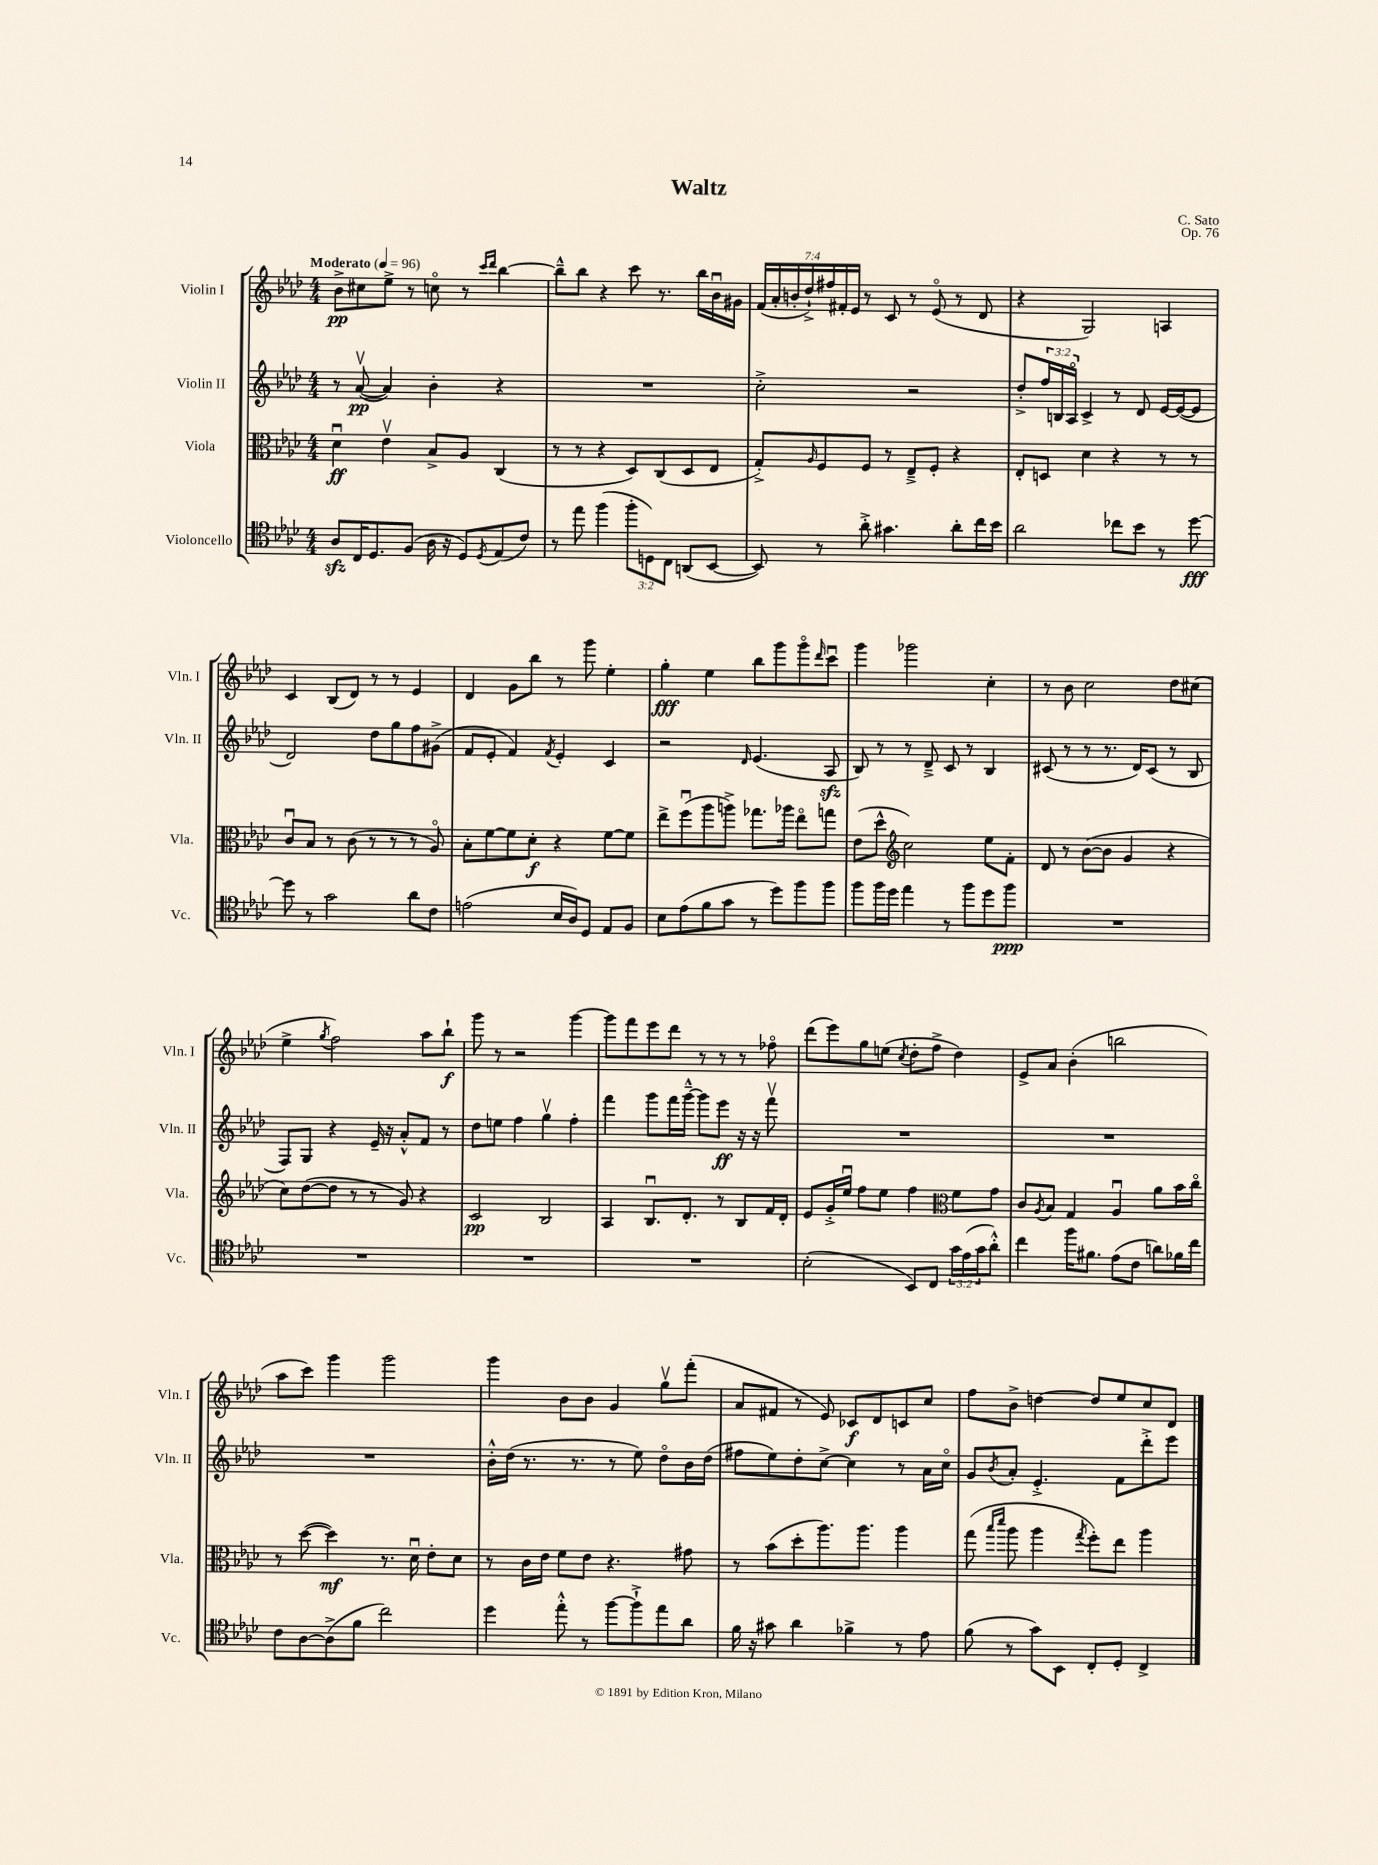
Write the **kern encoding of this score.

**kern	**dynam	**kern	**dynam	**kern	**dynam	**kern	**dynam
*part4	*part4	*part3	*part3	*part2	*part2	*part1	*part1
*staff4	*staff4	*staff3	*staff3	*staff2	*staff2	*staff1	*staff1
*I"Violoncello	*	*I"Viola	*	*I"Violin II	*	*I"Violin I	*
*I'Vc.	*	*I'Vla.	*	*I'Vln. II	*	*I'Vln. I	*
*clefC4	*	*clefC3	*	*clefG2	*	*clefG2	*
*k[b-e-a-d-]	*	*k[b-e-a-d-]	*	*k[b-e-a-d-]	*	*k[b-e-a-d-]	*
*M4/4	*	*M4/4	*	*M4/4	*	*M4/4	*
*MM96	*	*MM96	*	*MM96	*	*MM96	*
=1	=1	=1	=1	=1	=1	=1	=1
!	!	!	!	!	!	!LO:TX:a:B:t=Moderato	!
8A-zz/L	.	4d-u\	ff	8r	.	8b-^\L	pp
16C/K	.	.	.	([8a-v/	pp	8cc#X\	.
8.D-/	.	.	.	.	.	.	.
.	.	4e-v\	.	4a-/])	.	8ee-^\J	.
(8F/J	.	.	.	.	.	8r	.
16A-\	.	8B-^/L	.	4b-'\	.	8ccn\	.
16r	.	.	.	.	.	.	.
8D-/L)	.	8A-/J	.	.	.	8r	.
.	.	.	.	.	.	16qqccc/LL	.
8qD-/	.	.	.	.	.	16qqddd-/JJ	.
(8E-/	.	(4C/	.	4r	.	[4bb-\	.
8c/J)	.	.	.	.	.	.	.
=2	=2	=2	=2	=2	=2	=2	=2
8r	.	8r	.	1r	.	8bb-~^^\L]	.
8ee-\	.	8r	.	.	.	8bb-\J	.
(4ff\	.	4r	.	.	.	4r	.
12ff'\L	.	8D-/L)	.	.	.	8ccc\	.
12Dn\)	.	.	.	.	.	.	.
.	.	(8C/	.	.	.	8.r	.
12C\J	.	.	.	.	.	.	.
(8AAn/L	.	8D-/	.	.	.	.	.
.	.	.	.	.	.	16bb-\LL	.
[8BB-/J	.	8E-/J	.	.	.	16b-u\	.
.	.	.	.	.	.	16g#X\JJ	.
=3	=3	=3	=3	=3	=3	=3	=3
8BB-/])	.	8G'^/L)	.	2cc'^\	.	(28f/LL	.
.	.	.	.	.	.	28a-'/	.
.	.	.	.	.	.	28bn'/	.
.	.	.	.	.	.	28dd-`^/)	.
.	.	16qqA-/	.	.	.	.	.
8r	.	8F/	.	.	.	.	.
.	.	.	.	.	.	28ff#X/	.
.	.	.	.	.	.	28f#X'/	.
.	.	.	.	.	.	28e-/JJ	.
8a-'^\	.	8F/J	.	.	.	8r	.
4.g#X\	.	8r	.	.	.	8c/	.
.	.	8E-~^/L	.	2r	.	8r	.
.	.	8F'/J	.	.	.	(8e-/	.
8a-'\L	.	4r	.	.	.	8r	.
16cc\L	.	.	.	.	.	8d-/	.
16b-\JJ	.	.	.	.	.	.	.
=4	=4	=4	=4	=4	=4	=4	=4
2a-\	.	8E-'/L	.	8dd-'^/L	.	4r	.
.	.	8Dn/J	.	24ff/L	.	.	.
.	.	.	.	24Bn/	.	.	.
.	.	.	.	24A-/JJ	.	.	.
.	.	4d-\	.	4c^/	.	2G/)	.
8cc-X\L	.	4r	.	8r	.	.	.
8b-\J	.	.	.	8d-/	.	.	.
8r	.	8r	.	[16e-/LL	.	4An/	.
.	.	.	.	(16e-/J_	.	.	.
[8dd-\	fff	8r	.	8e-/J]	.	.	.
!!LO:LB:g=z
=5	=5	=5	=5	=5	=5	=5	=5
8dd-\]	.	8cu/L	.	2d-/)	.	4c/	.
8r	.	8B-/J	.	.	.	.	.
2g\	.	8r	.	.	.	(8B-/L	.
.	.	(8c\	.	.	.	8d-/J)	.
.	.	8r	.	8dd-\L	.	8r	.
.	.	8r	.	8gg\	.	8r	.
8a-\L	.	8r	.	8ff\	.	4e-/	.
8c\J	.	8A-/)	.	(8g#X^\J	.	.	.
=6	=6	=6	=6	=6	=6	=6	=6
(2en\	.	8B-'\L	.	8f/L	.	4d-/	.
.	.	[8f\	.	8e-'/J	.	.	.
.	.	8f\]	.	4f/)	.	8g\L	.
.	.	8d-'\J	f	.	.	8bb-\J	.
.	.	.	.	8qf/	.	.	.
16B-/LL	.	4r	.	4e-'/	.	8r	.
16A-/J)	.	.	.	.	.	.	.
8D-/J	.	.	.	.	.	8ggg\	.
8E-/L	.	[8f\L	.	4c/	.	4ee-'\	.
8F/J	.	8f\J]	.	.	.	.	.
=7	=7	=7	=7	=7	=7	=7	=7
8B-\L	.	8ee-^\L	.	2r	.	4gg'\	fff
(8e-\	.	(8ffu\	.	.	.	.	.
8f\	.	8aa-\	.	.	.	4ee-\	.
8g\J	.	8aan^\J)	.	.	.	.	.
.	.	.	.	16qqd-/	.	.	.
8r	.	8.gg-X\L	.	(4.e-/	.	8bb-\L	.
8dd-\L)	.	.	.	.	.	8ggg\	.
.	.	16aa-X\Jk	.	.	.	.	.
8ff\	.	8ee-\L	.	.	.	8ggg\	.
.	.	.	.	.	.	16qqddd-/	.
8ff\J	.	8ggn\J	.	8A-zz/	.	8cccu\J	.
=8	=8	=8	=8	=8	=8	=8	=8
8ff\L	.	(8e-\L	.	8B-/)	.	4ggg\	.
16ff\L	.	8dd-^^\J	.	8r	.	.	.
16dd-\JJ	.	.	.	.	.	.	.
*	*	*clefG2	*	*	*	*	*
4ee-\	.	2cc\)	.	8r	.	2ggg-X\	.
.	.	.	.	8d-~^/	.	.	.
8r	.	.	.	8c/	.	.	.
8ff\L	.	.	.	8r	.	.	.
8dd-\	.	8ee-\L	.	4B-/	.	4cc'\	.
8ff\J	ppp	8f'\J	.	.	.	.	.
=9	=9	=9	=9	=9	=9	=9	=9
1r	.	8d-/	.	(8c#X/	.	8r	.
.	.	8r	.	8r	.	8b-\	.
.	.	([8b-\L	.	8r	.	2cc\	.
.	.	8b-\J]	.	8.r	.	.	.
.	.	4g/	.	.	.	.	.
.	.	.	.	16d-/KL)	.	.	.
.	.	.	.	(8c#/J	.	.	.
.	.	4r	.	8r	.	8dd-\L	.
.	.	.	.	8B-/	.	(8cc#X\J	.
!!LO:LB:g=z
=10	=10	=10	=10	=10	=10	=10	=10
1r	.	8cc\L)	.	8F/L)	.	4ee-^\	.
.	.	([8dd-\	.	8G/J	.	.	.
.	.	.	.	.	.	8qgg/	.
.	.	8dd-\J]	.	4r	.	2ff\)	.
.	.	8r	.	.	.	.	.
.	.	8r	.	16e-~/	.	.	.
.	.	.	.	16r	.	.	.
.	.	8g/)	.	8a-'^^/L	.	.	.
.	.	4r	.	8f/J	.	8aa-\L	.
.	.	.	.	8r	.	8bb-`\J	f
=11	=11	=11	=11	=11	=11	=11	=11
1r	.	2c/	pp	8dd-\L	.	8ggg\	.
.	.	.	.	8een\J	.	8r	.
.	.	.	.	4ff\	.	2r	.
.	.	2B-/	.	4ggv\	.	.	.
.	.	.	.	4ff'\	.	[4ggg\	.
=12	=12	=12	=12	=12	=12	=12	=12
1r	.	4A-/	.	4fff\	.	8ggg\L]	.
.	.	.	.	.	.	8fff\	.
.	.	8.B-u/L	.	8ggg\L	.	8eee-\	.
.	.	.	.	16fff\L	.	8ddd-\J	.
.	.	8.d-'/J	.	[16ggg~^^\JJ	.	.	.
.	.	.	.	8ggg\L]	.	8r	.
.	.	8r	.	8eee-\J	ff	8r	.
.	.	8B-/L	.	16r	.	8r	.
.	.	.	.	16r	.	.	.
.	.	16f/L	.	8fffv\	.	8ff-X\	.
.	.	16d-'/JJ	.	.	.	.	.
=13	=13	=13	=13	=13	=13	=13	=13
(2B-'\	.	8e-/L	.	1r	.	(8ddd-\L	.
.	.	16g'^/L	.	.	.	8eee-\)	.
.	.	16ee-u/JJ	.	.	.	.	.
.	.	8ff\L	.	.	.	8gg\	.
.	.	8ee-\J	.	.	.	(8een\J	.
.	.	.	.	.	.	8qcc/	.
8BB-/L)	.	4ff\	.	.	.	8dd-'\L	.
8C/J	.	.	.	.	.	8ff^\J	.
*	*	*clefC3	*	*	*	*	*
24g\LL	.	8f\L	.	.	.	4dd-\)	.
(24e-\	.	.	.	.	.	.	.
24g\J	.	.	.	.	.	.	.
8a-'^^\J)	.	8g\J	.	.	.	.	.
=14	=14	=14	=14	=14	=14	=14	=14
4cc\	.	8c/L	.	1r	.	8e-^/L	.
.	.	8qA-/	.	.	.	.	.
.	.	8B-/J	.	.	.	8a-/J	.
16ff\KL	.	4G/	.	.	.	(4b-'\	.
8.f#X\J	.	.	.	.	.	.	.
(8e-\L	.	4A-u/	.	.	.	2bbn\	.
8c\J	.	.	.	.	.	.	.
8an\L)	.	8a-\L	.	.	.	.	.
16f-X\L	.	16b-\L	.	.	.	.	.
16cc\JJ	.	16cc\JJ	.	.	.	.	.
!!LO:LB:g=z
=15	=15	=15	=15	=15	=15	=15	=15
8c\L	.	8r	.	1r	.	8aa-\L	.
[8A-\	.	([8dd-\	.	.	.	8ccc\J)	.
(8A-^\]	.	4dd-\])	mf	.	.	4ggg\	.
8f\J	.	.	.	.	.	.	.
2cc\)	.	8.r	.	.	.	2ggg\	.
.	.	16d-u\	.	.	.	.	.
.	.	8e-'\L	.	.	.	.	.
.	.	8d-\J	.	.	.	.	.
=16	=16	=16	=16	=16	=16	=16	=16
4dd-\	.	8r	.	16b-'^^\LL	.	4ggg\	.
.	.	.	.	(16dd-\JJ	.	.	.
.	.	16c\LL	.	8.r	.	.	.
.	.	16e-\JJ	.	.	.	.	.
8ee-'^^\	.	8f\L	.	.	.	8b-\L	.
.	.	.	.	8.r	.	.	.
8r	.	8e-\J	.	.	.	8b-\J	.
[8ff\L	.	4.r	.	8r	.	4g/	.
8ff`^\]	.	.	.	8ee-\)	.	.	.
8ee-\	.	.	.	8dd-\L	.	8ggv\L	.
8a-\J	.	8g#X\	.	16b-\L	.	(8fff'\J	.
.	.	.	.	(16dd-\JJ	.	.	.
=17	=17	=17	=17	=17	=17	=17	=17
16f\	.	8r	.	8ff#X\L	.	8a-/L	.
16r	.	.	.	.	.	.	.
8g#X\	.	(8b-\L	.	8ee-\)	.	8f#X/J	.
4a-\	.	8dd-'\	.	8dd-'\	.	8r	.
.	.	8.aa-\)	.	[8cc^\J	.	8e-/)	.
4f-X^\	.	.	.	4cc\]	.	8c-X/L	f
.	.	8.aa-\J	.	.	.	.	.
.	.	.	.	.	.	8d-/	.
8r	.	4aa-\	.	8r	.	8cn/	.
8e-\	.	.	.	16a-\LL	.	8cc/J	.
.	.	.	.	16cc\JJ	.	.	.
=18	=18	=18	=18	=18	=18	=18	=18
(8f\	.	(8gg\	.	8g/L	.	8ff\L	.
.	.	16qqbb-/LL	.	.	.	.	.
.	.	16qqddd-/JJ	.	8qb-/	.	.	.
8r	.	8aa-\	.	8a-'/J	.	8b-^\J	.
8g\L)	.	4aa-\	.	4.e-'^/	.	[4ddn\	.
8BB-\J	.	.	.	.	.	.	.
.	.	8qgg/	.	.	.	.	.
8C'/L	.	8ff'\L)	.	.	.	8dd/L]	.
8D-'/J	.	8ee-\J	.	8f\L	.	8ee-/	.
4C^/	.	4aa-\	.	8ddd-'^\	.	8cc/	.
.	.	.	.	8eee-\J	.	8d-/J	.
==	==	==	==	==	==	==	==
*-	*-	*-	*-	*-	*-	*-	*-
